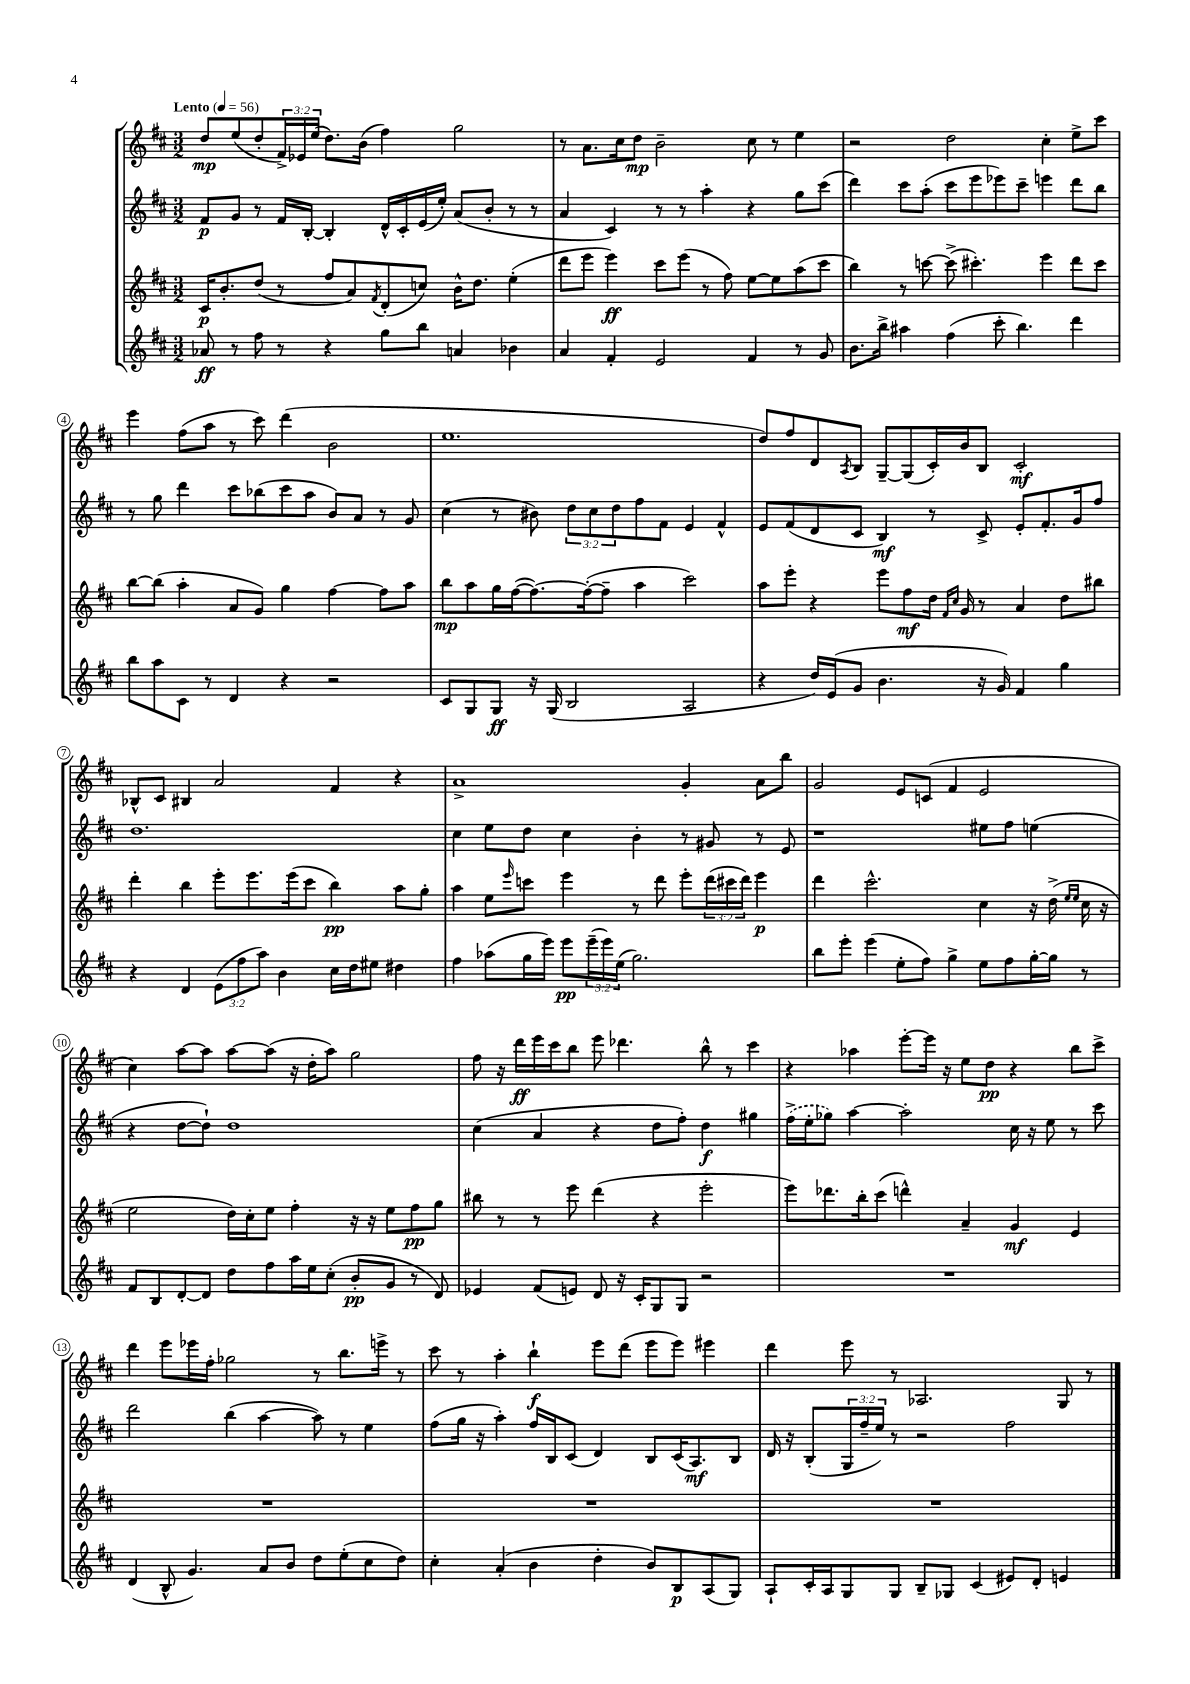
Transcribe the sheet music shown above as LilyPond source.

<<
\new StaffGroup <<
\new Staff = "s0" {
    \clef treble \key d \major \numericTimeSignature \time 3/2 \override Staff.TupletNumber.text = #tuplet-number::calc-fraction-text \tempo "Lento" 4 = 56
    d''8\mp e''8( d''8-. \tuplet 3/2 { fis'16->) ees'16 e''16( } d''8.) b'16( fis''4) g''2 |
    r8 a'8. cis''16 d''8\mp b'2-- cis''8 r8 e''4 |
    r2 d''2 cis''4-. e''8-> cis'''8 |
    e'''4 fis''8( a''8 r8 cis'''8) d'''4( b'2 |
    e''1. |
    d''8) fis''8 d'8 \acciaccatura { a8 } b8 g8~-- g8( cis'16-.) b'16 b8 cis'2-.\mf |
    bes8-^ cis'8 bis4 a'2 fis'4 r4 |
    a'1-> g'4-. a'8 b''8 |
    g'2 e'8 c'8( fis'4 e'2 |
    cis''4) a''8~ a''8 a''8~ a''8( r16 d''16-. a''8) g''2 |
    fis''8 r16 d'''16\ff e'''16 cis'''16 b''8 e'''8 des'''4. b''8-^ r8 cis'''4 |
    r4 aes''4 e'''8~-. e'''16 r16 e''8 d''8\pp r4 b''8 cis'''8-> |
    d'''4 e'''8 ees'''16 fis''16-. ges''2 r8 b''8. e'''16-> r8 |
    cis'''8 r8 a''4-. b''4-!\f e'''8 d'''8( e'''8 e'''8) eis'''4 |
    d'''4 e'''8 r8 aes2. g8 r8 \bar "|." |
}
\new Staff = "s1" {
    \clef treble \key d \major \numericTimeSignature \time 3/2 \override Staff.TupletNumber.text = #tuplet-number::calc-fraction-text
    fis'8\p g'8 r8 fis'16 b16~-. b4-. d'16-^ cis'16-. e'16( e''16-.) a'8( b'8-. r8 r8 |
    a'4 cis'4) r8 r8 a''4-. r4 g''8 cis'''8( |
    d'''4) cis'''8 a''8-.( cis'''8 e'''8 ees'''8) cis'''8-- e'''4 d'''8 b''8 |
    r8 g''8 d'''4 cis'''8 bes''8( cis'''8 a''8 b'8) a'8 r8 g'8 |
    cis''4( r8 bis'8) \tuplet 3/2 { d''8 cis''8 d''8 } fis''8 fis'8 e'4 fis'4-^ |
    e'8 fis'8( d'8 cis'8 b4\mf) r8 cis'8-> e'8-. fis'8.-. g'16 fis''8 |
    d''1. |
    cis''4 e''8 d''8 cis''4 b'4-. r8 gis'8 r8 e'8 |
    r1 eis''8 fis''8 e''4( |
    r4 d''8~ d''8-!) d''1 |
    cis''4( a'4 r4 d''8 fis''8-.) d''4\f gis''4 |
    \once \slurDashed fis''16->( e''16-. ges''8) a''4~ a''2-. cis''16 r16 e''8 r8 cis'''8 |
    d'''2 b''4( a''4~ a''8) r8 e''4 |
    fis''8( g''16 r16 a''4-.) fis''16 b16 cis'8( d'4) b8 cis'16( a8.\mf) b8 |
    d'16 r16 b8-.( \tuplet 3/2 { g16 fis''16-- e''16) } r8 r2 fis''2 \bar "|." |
}
\new Staff = "s2" {
    \clef treble \key d \major \numericTimeSignature \time 3/2 \override Staff.TupletNumber.text = #tuplet-number::calc-fraction-text
    cis'16\p b'8.-. d''8( r8 fis''8 a'8) \acciaccatura { fis'8 } d'8-.( c''8) b'16-^ d''8. e''4-.( |
    d'''8 e'''8 e'''4\ff) cis'''8 e'''8( r8 fis''8) e''8~ e''8 a''8( cis'''8 |
    b''4) r8 c'''8~ c'''8->( cis'''4.-.) e'''4 d'''8 cis'''8 |
    b''8~ b''8( a''4-. a'8 g'8) g''4 fis''4~ fis''8 a''8 |
    b''8\mp a''8 g''16 fis''16~( fis''8.~) fis''16~-.( fis''8-- a''4 cis'''2) |
    a''8 e'''8-. r4 e'''8 fis''8\mf d''16 \grace { fis'16 cis''16 } g'16 r8 a'4 d''8 bis''8 |
    d'''4-. b''4 e'''8-. e'''8. e'''16( cis'''8 b''4\pp) a''8 g''8-. |
    a''4 e''8 \grace { e'''16 } c'''8 e'''4 r8 d'''8 e'''8-. \tuplet 3/2 { d'''16( cis'''16 d'''16) } e'''4\p |
    d'''4 cis'''2.-^ cis''4 r16 d''16->( \grace { e''16 e''16 } cis''16 r16 |
    e''2 d''16) cis''16-. e''8 fis''4-. r16 r16 e''8 fis''8\pp g''8 |
    bis''8 r8 r8 e'''8 d'''4( r4 e'''2-. |
    e'''8) des'''8. b''16-. cis'''8( d'''4-^) a'4-- g'4\mf e'4 |
    R1. |
    R1. |
    R1. \bar "|." |
}
\new Staff = "s3" {
    \clef treble \key d \major \numericTimeSignature \time 3/2 \override Staff.TupletNumber.text = #tuplet-number::calc-fraction-text
    aes'8\ff r8 fis''8 r8 r4 g''8 b''8 a'4 bes'4 |
    a'4 fis'4-. e'2 fis'4 r8 g'8 |
    b'8. b''16-> ais''4 fis''4( cis'''8-. b''4.) d'''4 |
    b''8 a''8 cis'8 r8 d'4 r4 r2 |
    cis'8 g8 g8\ff r16 g16( b2 a2 |
    r4 d''16) e'16( g'8 b'4. r16 g'16) fis'4 g''4 |
    r4 d'4 \tuplet 3/2 { e'8( fis''8 a''8) } b'4 cis''16 d''16 eis''8 dis''4 |
    fis''4 aes''8( g''16 e'''16) e'''8\pp \tuplet 3/2 { e'''16--( e'''16) e''16( } g''2.) |
    b''8 e'''8-. e'''4( e''8-. fis''8) g''4-> e''8 fis''8 g''16~-. g''16 r8 |
    fis'8 b8 d'8~-. d'8 d''8 fis''8 a''16 e''16 cis''8-.( b'8-.\pp g'8 r8 d'8) |
    ees'4 fis'8( e'8) d'8 r16 cis'16-. g8 g8 r2 |
    R1. |
    d'4( b8-^ g'4.) a'8 b'8 d''8 e''8-.( cis''8 d''8) |
    cis''4-. a'4-.( b'4 d''4-. b'8) b8\p a8( g8) |
    a8-! cis'16-. a16 g8 g8 b8-- ges8 cis'4( eis'8) d'8-. e'4 \bar "|." |
}
>>
>>
\layout { \context { \Score \override BarNumber.stencil = #(make-stencil-circler 0.1 0.3 ly:text-interface::print) } }
